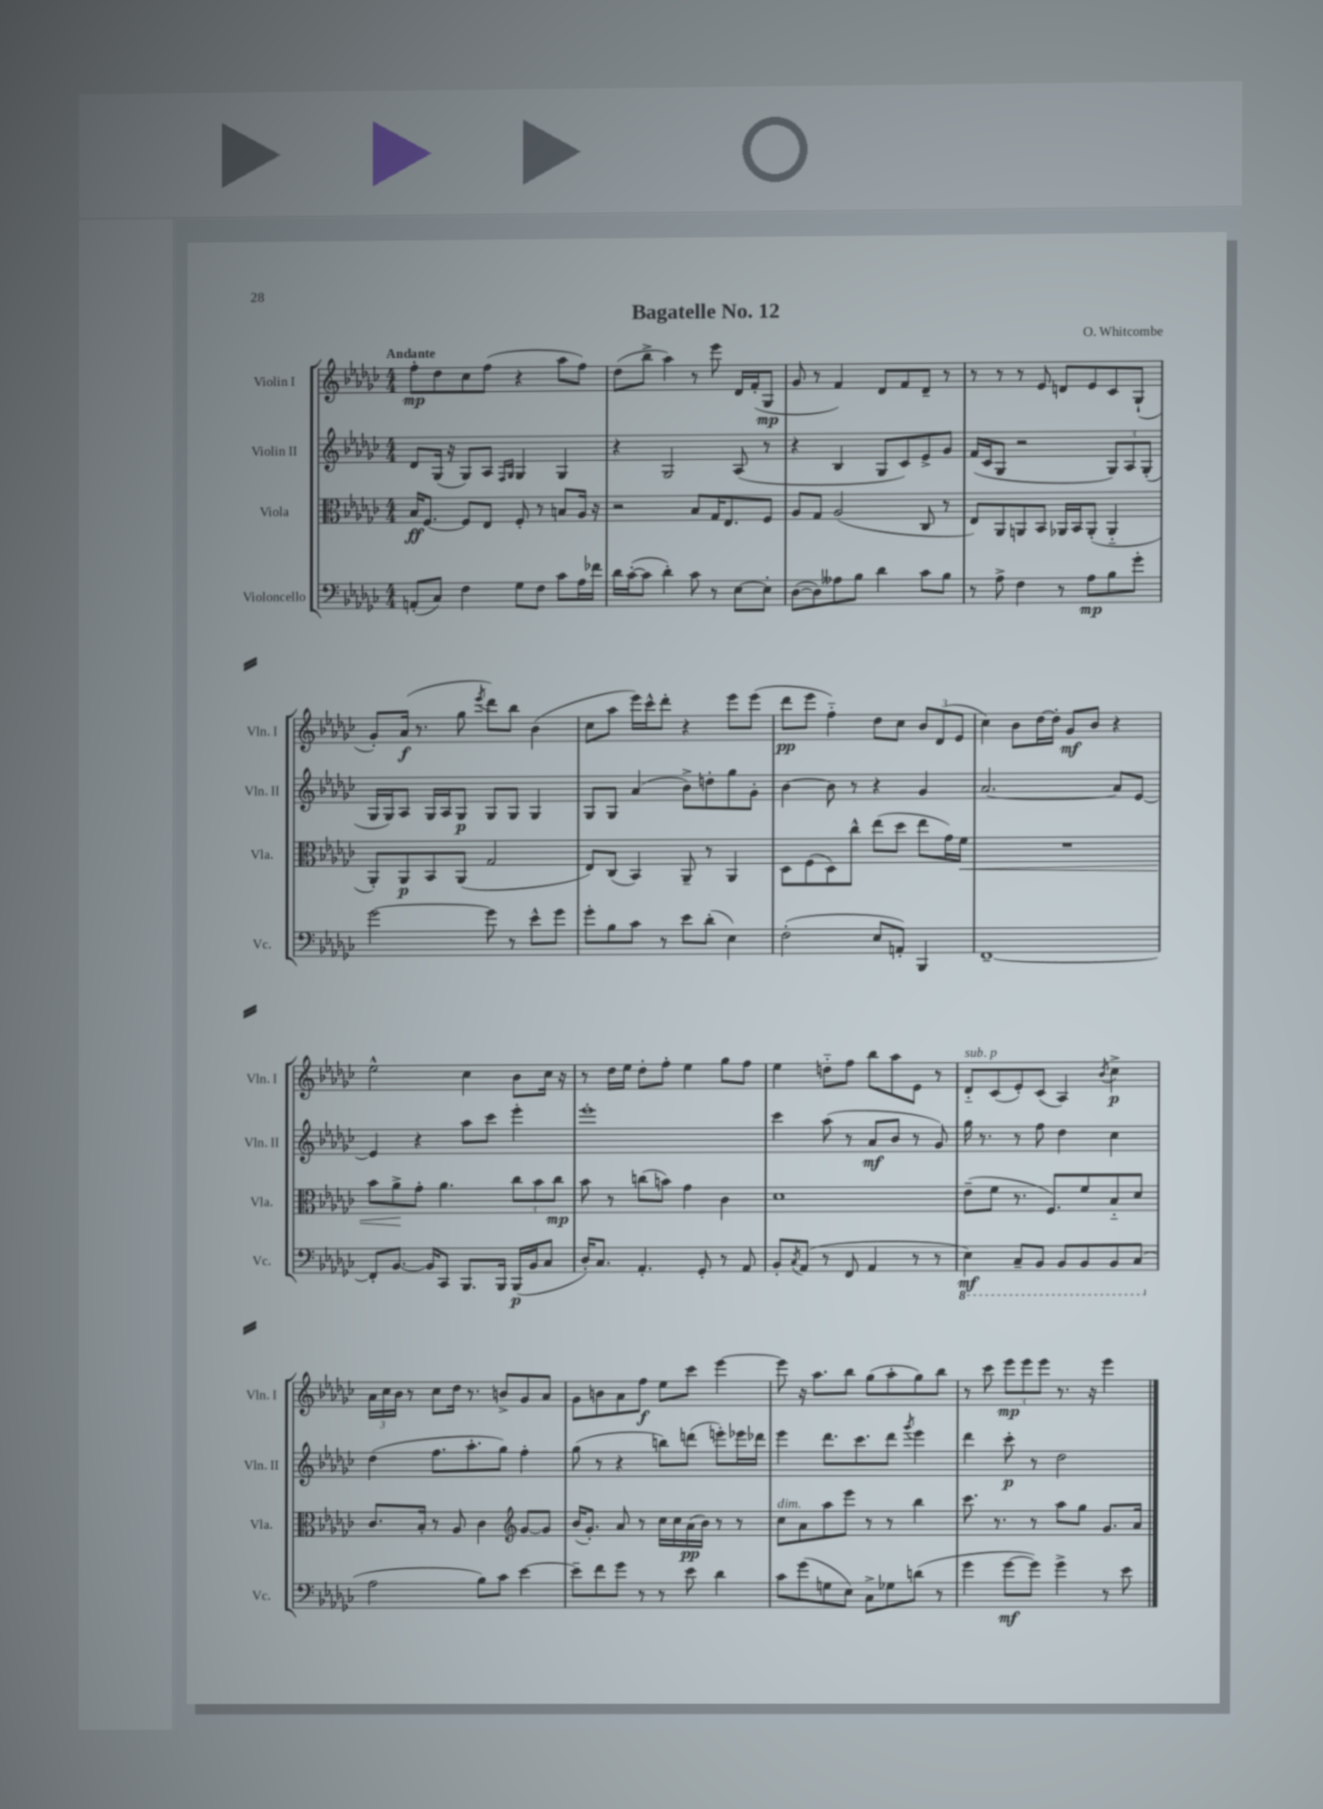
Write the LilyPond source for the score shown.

\header { title = "Bagatelle No. 12" composer = "O. Whitcombe" }
<<
\new StaffGroup <<
\new Staff = "s0" \with { instrumentName = "Violin I" shortInstrumentName = "Vln. I" } {
    \clef treble \key ges \major \numericTimeSignature \time 4/4 \tempo "Andante"
    f''8-.\mp des''8 ces''8 f''8( r4 aes''8 f''8) |
    des''8( bes''8-> aes''4) r8 ees'''8 des'16 f'16-.( ges8\mp |
    ges'8 r8 f'4) des'8 f'8 des'8-- r8 |
    r8 r8 r8 ees'8 d'8 ees'8 ces'8 ges8-!( |
    ges'8-.) aes'16\f( r8. ges''8 \acciaccatura { ees'''8 } des'''8) bes''8 bes'4( |
    ces''8 aes''8 ees'''16) ces'''16-^ des'''8-. r4 ees'''8 ees'''8( |
    des'''8\pp ees'''8 f''4-_) des''8 ces''8 \tuplet 3/2 { bes'8 des'8( ees'8 } |
    ces''4) bes'8 des''16~ des''16-. ges'8\mf bes'8 r4 |
    ees''2-^ ces''4 bes'8 ces''16 r16 |
    r8 des''16 ees''16 des''8-. f''8-. ees''4 ges''8 f''8 |
    ees''4 d''8-_ f''8 bes''8 aes''8 ees'8 r8 |
    des'8-_^\markup { \italic "sub. p" } ces'8( ees'8-.) ces'8( aes4) \acciaccatura { bes'8 } ces''4->\p |
    \tuplet 3/2 { aes'16 ces''16 bes'16 } r8 ces''8 des''16 r8. b'8-> ges'8 aes'8 |
    ges'8 b'8 aes'8 f''8\f ees''8 ces'''8 ees'''4~ |
    ees'''8 r16 aes''8. bes''8 ges''8( aes''8-. ges''8) bes''8 |
    r8 ces'''8 \tuplet 3/2 { ees'''8\mp ees'''8 ees'''8 } r8. r16 ees'''4 \bar "|." |
}
\new Staff = "s1" \with { instrumentName = "Violin II" shortInstrumentName = "Vln. II" } {
    \clef treble \key ges \major \numericTimeSignature \time 4/4
    des'8 ges16( r16 ges8) aes8 \grace { f16 ges16 } ges4 ges4 |
    r4 ges2 aes8( r8 |
    r4 bes4 ges8 ces'8) ees'8-> ges'8 |
    f'16( ces'16 ges8 r2 \tuplet 3/2 { ges8) aes8 ges8-.( } |
    ges16 ges16) aes8 ges16 aes16 ges8\p ges8 ges8 ges4 |
    ges8 ges8 aes'4( bes'8->) d''8-. ges''8 ges'8-. |
    bes'4~ bes'8 r8 r4 ges'4 |
    aes'2.~ aes'8 ees'8~ |
    ees'4 r4 aes''8 ces'''8 ees'''4-. |
    ees'''1-. |
    ces'''4 aes''8( r8 aes'8\mf bes'8 r8 ges'8) |
    ges''16 r8. r8 f''8 des''4 ces''4 |
    des''4( f''8. aes''8.-. ges''8) f''4-. |
    ges''8( r8 r4 b''8) d'''8( e'''8-.) ees'''16 des'''16 |
    ees'''4 des'''8. ces'''8. des'''8 \acciaccatura { ges'''8 } ees'''4 |
    des'''4 ces'''8-.\p r8 des''2 \bar "|." |
}
\new Staff = "s2" \with { instrumentName = "Viola" shortInstrumentName = "Vla." } {
    \clef alto \key ges \major \numericTimeSignature \time 4/4
    bes16\ff f8.~ f8 ees8 f8-. r8 b8 aes16 r16 |
    r2 bes8 ges16 ees8. f8 |
    aes8 ges8 aes2( ces8 r8 |
    ees8) aes,8 a,8 bes,8 aes,16 bes,16 aes,8-.( aes,4-_ |
    aes,8-.) aes,8\p bes,8 aes,8( ges2 |
    ees8) ces8( bes,4) aes,8-- r8 aes,4 |
    des8 f8( des8) ces''8-^ ees''8( des''8 ees''8 ges'16) f'16\< |
    R1 |
    bes'8 aes'8->\! ges'8-. aes'4. \tuplet 3/2 { ces''8 bes'8 ces''8\mp } |
    bes'8 r8 c''8( b'8) ges'4 ces'4 |
    des'1 |
    ees'8--( f'8 r8. f8.) f'8 bes8-_ des'8 |
    ces'8. bes16-. r8 aes8 ces'4 \clef treble ges'8~ ges'8 |
    bes'16( ges'8.-.) aes'8 r8 ces''16 ces''16 aes'16\pp( bes'16) r8 r8 |
    ces''8^\markup { \italic "dim." } aes'8 aes''8 ees'''8 r8 r8 bes''4 |
    ces'''8. r8. r8 aes''8 ges''8 ges'8. aes'16 \bar "|." |
}
\new Staff = "s3" \with { instrumentName = "Violoncello" shortInstrumentName = "Vc." } {
    \clef bass \key ges \major \numericTimeSignature \time 4/4
    a,8-.( ces8) f4 ges8 f8 ces'8 aes16 fes'16 |
    des'16 ces'16~-.( ces'8 des'4-.) ces'8 r8 ees8~ ees8-. |
    des8~( des8) aeses8 bes8 des'4 ces'8 bes8 |
    r8 aes8-> f4 r8 aes8\mp bes8 ges'8-. |
    ges'2~ ges'8 r8 ees'8-^ ges'8 |
    ges'8-. bes8 ces'8 r8 ees'8 des'8-.( ees4) |
    f2-.( ees8 a,8-.) bes,,4 |
    f,1~-- |
    f,8-. bes,8.~ bes,16 ces,8 bes,,8. bes,,16 bes,,16\p( bes,16 ces8 |
    des16-.) ces8. aes,4.-. ges,8-. r8 aes,8 |
    bes,8-. \acciaccatura { ces8 } aes,8( r8 f,8 aes,4 r8 r8 |
    \ottava #-1 ees,4\mf) ces,8-- bes,,8 bes,,8 bes,,8 bes,,8 ces,8( \ottava #0 |
    aes2 bes8) ces'8 ees'4~ |
    ees'8-- f'8 ges'8 r8 r8 ees'8 des'4 |
    ces'8 ges'8( g8 ees8) ces8-> ges8 d'8( r8 |
    ges'4 ges'8~\mf ges'8) ges'4-> r8 ees'8 \bar "|." |
}
>>
>>
\layout { \context { \Score \remove "Bar_number_engraver" } }
